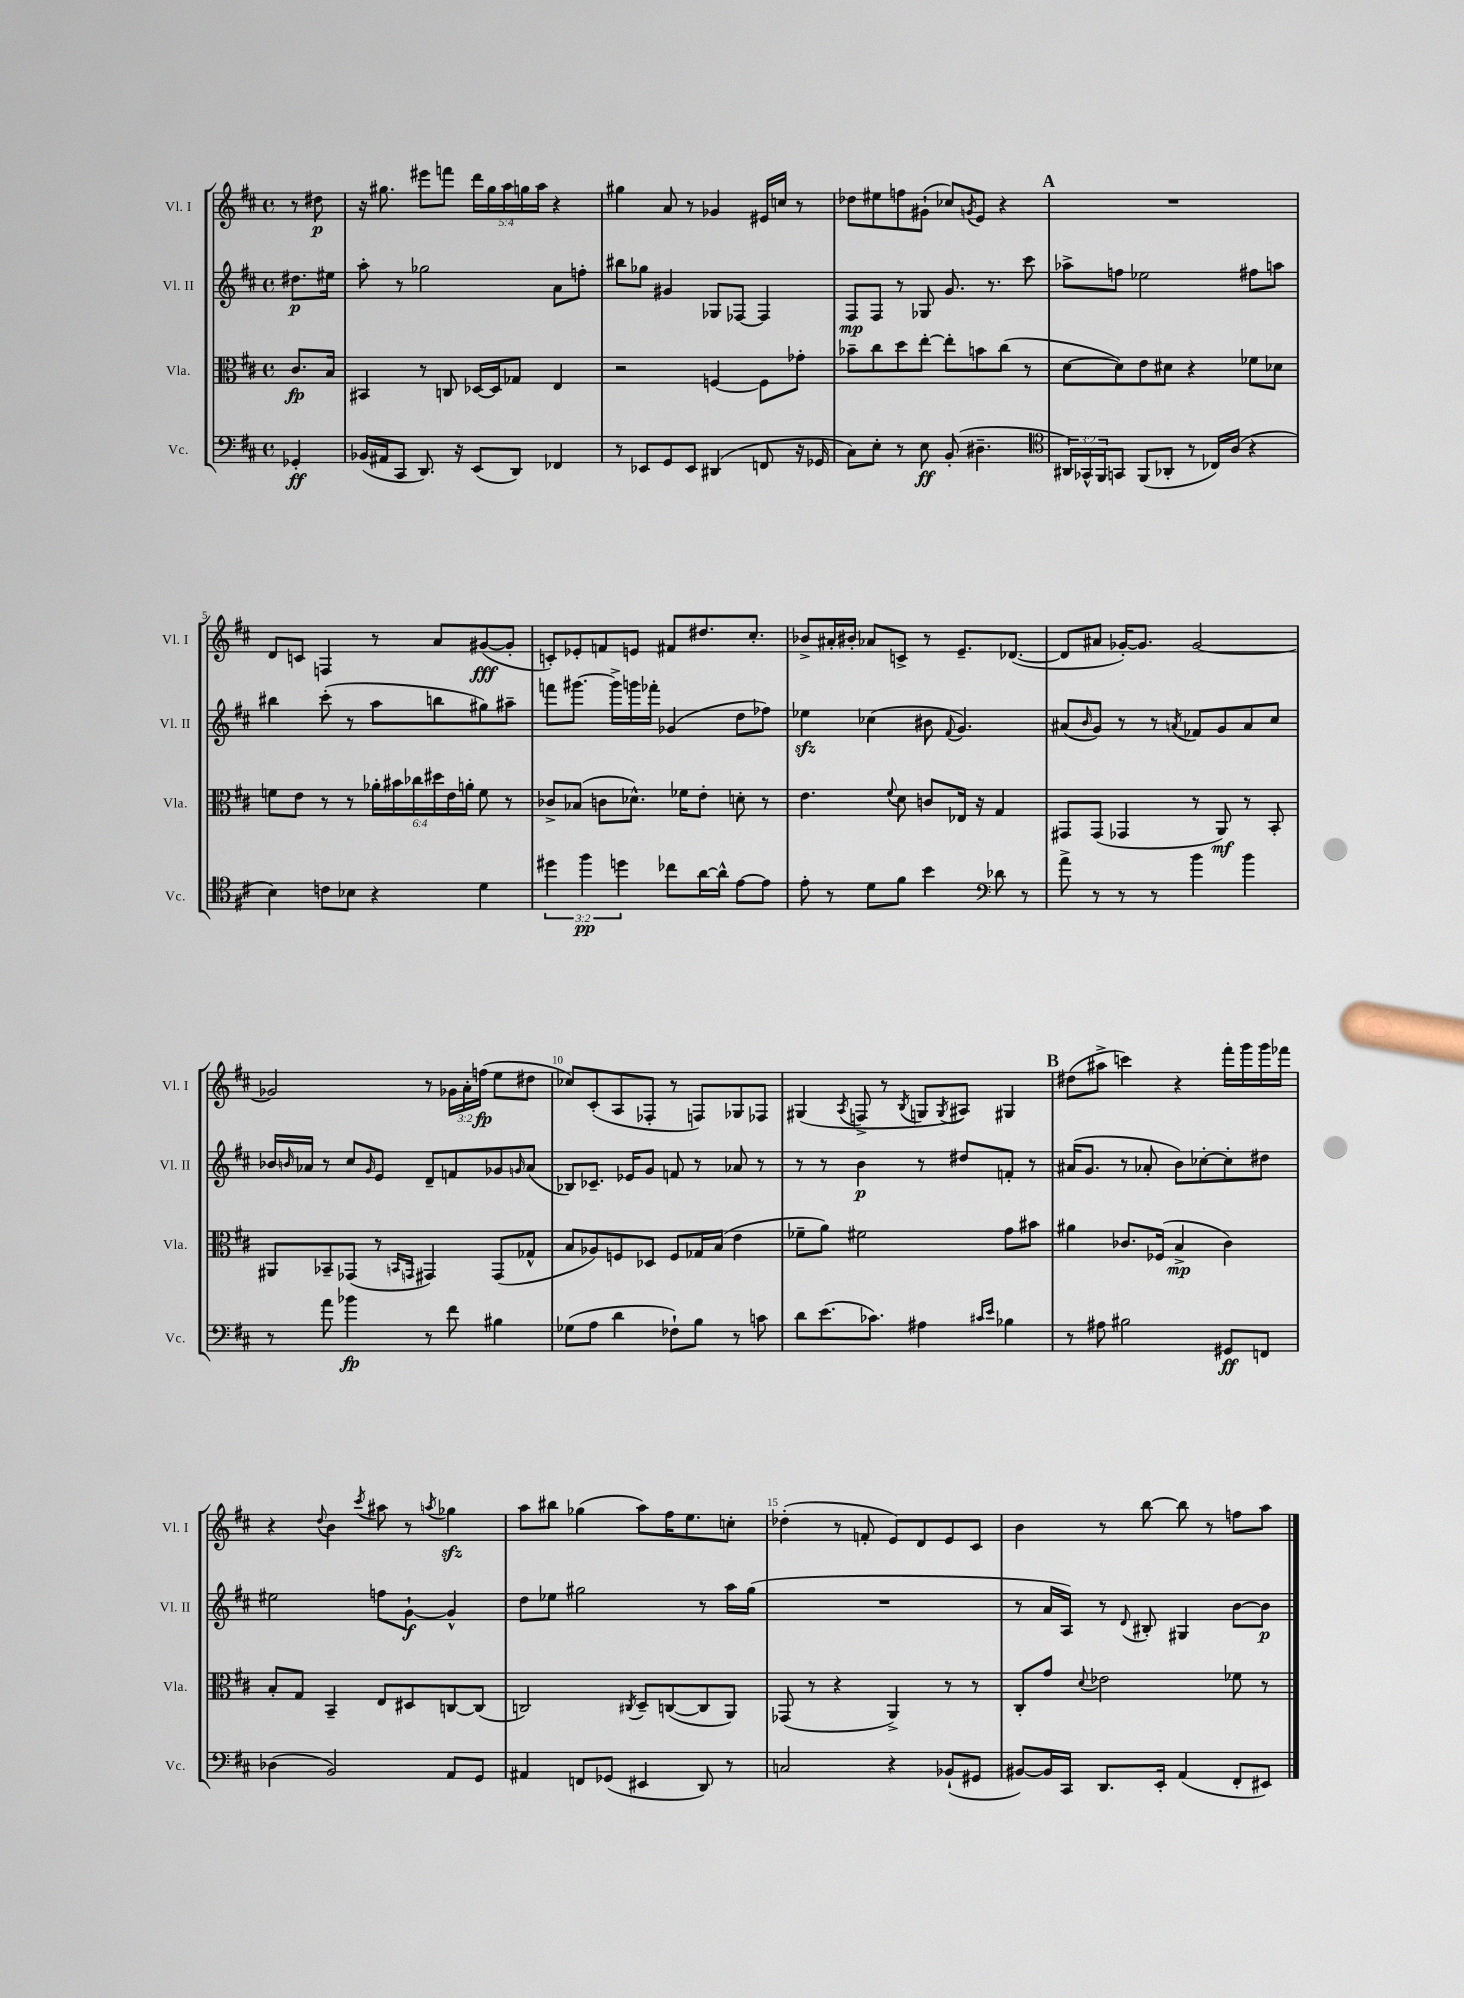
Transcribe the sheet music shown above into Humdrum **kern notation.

**kern	**kern	**kern	**kern
*staff4	*staff3	*staff2	*staff1
*clefF4	*clefC3	*clefG2	*clefG2
*k[f#c#]	*k[f#c#]	*k[f#c#]	*k[f#c#]
*M4/4	*M4/4	*M4/4	*M4/4
*met(c)	*met(c)	*met(c)	*met(c)
4GG-'	8.c#	8.dd#	8r
.	.	.	8dd#
.	16B	16ee#	.
=	=	=	=
(16BB-	4BB#	8aa'	16r
16AA#	.	.	8.gg#
8CC#	.	8r	.
8.DD)	8r	2gg-	8eee#
.	8C	.	8fff
16r	.	.	.
(8EE	[16D-	.	20ddd
.	.	.	20gg#
.	16D-]	.	.
.	.	.	20aa
8DD)	8G-	.	.
.	.	.	20gg
.	.	.	20aa
4FF-	4E	8a	4r
.	.	8ff'	.
=	=	=	=
8r	2r	8bb#	4gg#
8EE-	.	8gg-	.
8GG	.	4g#	8a
8EE-	.	.	8r
(4DD#	[4F	8G-	4g-
.	.	[8F-	.
8FF	8F]	4F-]	16e#
.	.	.	16cc
16r	8g-'	.	8r
16GG-	.	.	.
=	=	=	=
8C#)	8b-~	8F#	8dd-
8E'	8cc#	8F#	8ee#
8r	8dd	8r	8ff
8E	[8ee'	8G-	(8g#`
(8BB'	8ee']	8.g	8cc-)
.	.	.	8qg
4.D#~	8b	.	8e
.	.	8.r	.
.	(8cc#	.	4r
.	8r	8ccc#	.
=	=	=	=
*clefC4	*	*	*
24AA#)	[8d	8aa-^	1r
24GG-^^	.	.	.
24FF#	.	.	.
8GG	8d])	8ff	.
(8FF#	8e	2ee-	.
8AA-'	8d#	.	.
8r	4r	.	.
16C-)	.	.	.
(16A	.	.	.
4r	8f-	8ff#	.
.	8d-	8aa	.
=	=	=	=
4B)	8f	4bb#	8d
.	8e	.	8c
8c	8r	(8ccc#'	4F
8B-	8r	8r	.
4r	24a-'	8aa	8r
.	24b#	.	.
.	24cc-	.	.
.	24dd#	8bb	8a
.	24e	.	.
.	24a'	.	.
4d	8f	8gg#)	([8g#
.	8r	8aa#~	8g#']
=	=	=	=
6dd#	8c-^	8fff	8c')
.	(8B-	[8.ggg#	8e-'
6ff#	.	.	.
.	8c	.	8f
.	.	16ggg#^]	.
6dd	.	.	.
.	8.d-^^)	16ggg	8e
.	.	16fff-'	.
8cc-	.	(4g-	8f#
.	16f-	.	.
[16a	8e'	.	8.dd#
16a^^]	.	.	.
[8e	8d'	8dd	.
.	.	.	8.cc#'
8e]	8r	8ff-)	.
=	=	=	=
8e'	4.e	4ee-	8b-^
8r	.	.	16a#'
.	.	.	16b#'
8d	.	(4cc-	8a-
.	8qqf#	.	.
8f#	8d	.	8c^
4b	8c	8b#	8r
.	.	8qqf#	.
.	16E-	4.g)	8.e~
.	16r	.	.
*clefF4	*	*	*
8d-	4G	.	.
.	.	.	([8.d-
8r	.	.	.
=	=	=	=
8a^	8GG#	(8a#	8d-]
.	.	16qqb	.
8r	(8GG#	8g)	8a#
8r	4GG-	8r	[16g-')
.	.	.	8.g-]
8r	.	8r	.
.	.	8qa	.
4b	8r	8f-	[2g-
.	8AA)	8g	.
4b	8r	8a	.
.	8BB'	8cc#	.
=	=	=	=
8r	8AA#	16b-	2g-]
.	.	16qqb	.
.	.	16a-	.
8a	8BB-~	8r	.
4b-	(8GG-	8cc#	.
.	.	16qqg	.
.	8r	8e	.
.	16qqBB	.	.
.	16qqGG	.	.
8r	4GG#)	8d~	8r
8f#	.	8f	24g-
.	.	.	24a'
.	.	.	(24ff
4B#	(8GG#	8g-	8ee
.	.	16qqg	.
.	8G-^^	(8a-	8dd#
=	=	=	=
(8G-	8B	8B-)	8cc-)
8A	8A-)	8.c-~	(8c#'
4d	8F	.	8A
.	.	16e-	.
.	8D-	8g	8F-'
8F-`)	8F	8f	8r
8B	16G-	8r	8F)
.	(16B	.	.
8r	4e	8a-	8G-
8c	.	8r	8F-
=	=	=	=
8d	8f-~	8r	(4G#
(8.e	8a)	8r	.
.	.	.	8qA
.	2f#	4b	8F^
8.c-)	.	.	.
.	.	.	8r
.	.	.	8qB
4A#	.	8r	8G
.	.	.	8qG
.	.	8dd#	8A#)
16qqc#	.	.	.
16qqe	.	.	.
4B-	8g	8f'	4G#
.	8b#	8r	.
=	=	=	=
8r	4a#	(16a#	(8dd#
.	.	8.g	.
8A#	.	.	8aa#^
2B#	8.c-	8r	4ccc)
.	.	8a-'	.
.	(16F-	.	.
.	4B^	8b)	4r
.	.	[8cc-'	.
8GG#	4c-)	8cc-']	16fff#'
.	.	.	16ggg
8FF	.	8dd#	16ggg
.	.	.	16fff-
=	=	=	=
(4D-	8B'	2ee#	4r
.	8G	.	.
.	.	.	8qqdd
2BB)	4BB~	.	4b
.	.	.	8qccc#
.	8E	8ff	8aa#
.	8D#	[8g`	8r
.	.	.	8qaa
8AA	[8C	4g^^]	4gg-
8GG	(8C]	.	.
=	=	=	=
4AA#	2C)	8dd	8aa
.	.	8ee-	8bb#
8FF	.	2gg#	(4gg-
(8GG-	.	.	.
.	8qC#	.	.
4EE#	8D~	.	8aa)
.	([8C	.	16ff#
.	.	.	8.ee
8DD)	8C]	8r	.
8r	8AA)	16aa	8cc'
.	.	(16gg#	.
=	=	=	=
2C	(8GG-	1r	(4dd-'
.	8r	.	.
.	4r	.	8r
.	.	.	8f'
4r	4AA^)	.	8e)
.	.	.	8d
(8BB-`	8r	.	8e
8GG#	8r	.	8c#
=	=	=	=
[8BB#)	8C#'	8r	4b
16BB#]	8g	16a	.
16CC#	.	16A)	.
.	8qqd	.	.
8.DD	2e-	8r	8r
.	.	8qqd	.
.	.	8B#'	[8bb
16EE'	.	.	.
(4AA	.	4G#	8bb]
.	.	.	8r
8FF#'	8f-	[8b	8ff
8EE#)	8r	8b]	8aa
==	==	==	==
*-	*-	*-	*-
